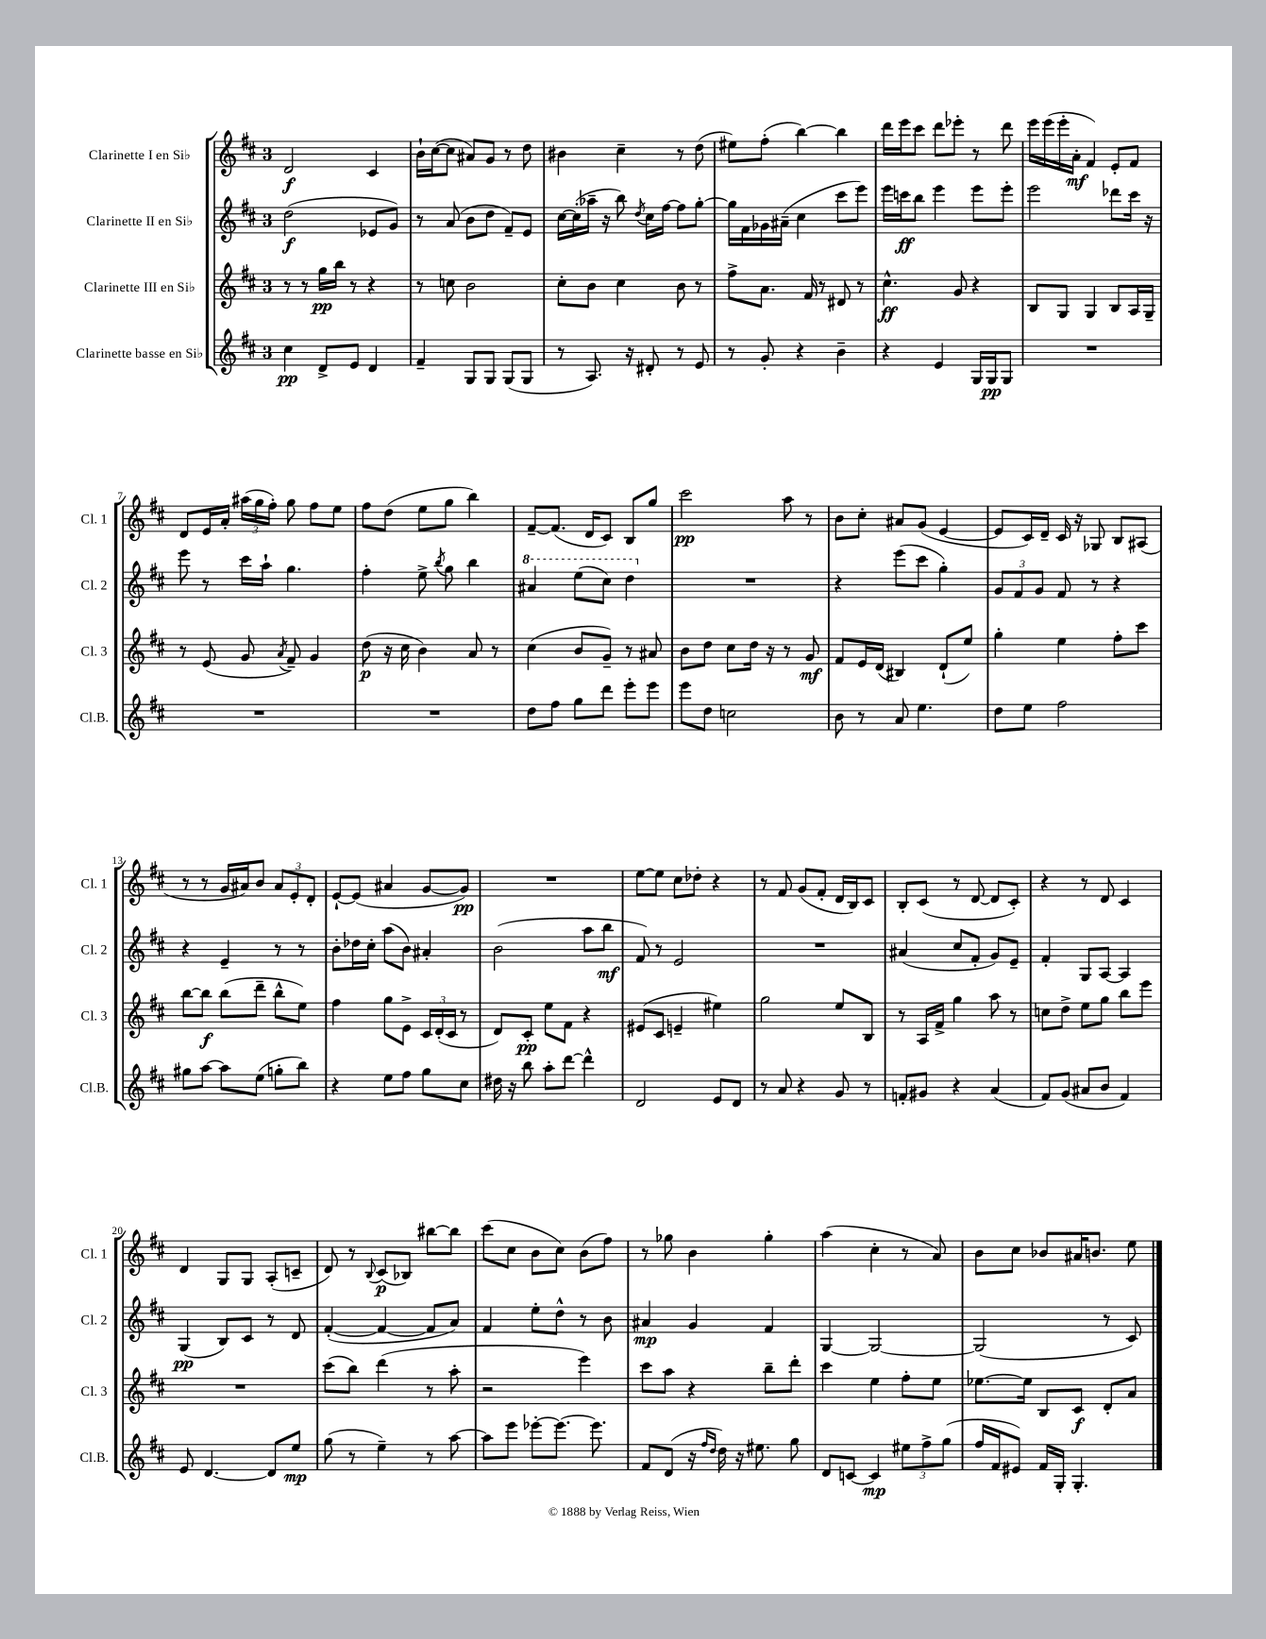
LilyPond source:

<<
\new StaffGroup <<
\new Staff = "s0" \with { instrumentName = "Clarinette I en Sib" shortInstrumentName = "Cl. 1" } {
    \clef treble \key d \major \once \override Staff.TimeSignature.style = #'single-digit \time 3/4
    \autoBeamOff d'2\f cis'4 |
    b'16[-! cis''16~( cis''8] ais'8[) g'8] r8 d''8 |
    bis'4 cis''4-- r8 d''8( |
    eis''8[) fis''8]-.( b''4~) b''4 |
    d'''16[ e'''16 cis'''8] d'''8[ ees'''8]-. r8 d'''8 |
    e'''16[ e'''16( e'''16-. a'16]-.\mf fis'4) e'8[-. fis'8] |
    d'8[ e'16 a'16]-. \tuplet 3/2 { ais''16[( g''16 fis''16]-.) } g''8 fis''8[ e''8] |
    fis''8[ d''8]( e''8[ g''8] b''4) |
    fis'8[~-- fis'8.]( d'16[ cis'8]) b8[ g''8] |
    cis'''2\pp a''8 r8 |
    b'8[ cis''8]-. ais'8[ g'8]( e'4~ |
    e'8[ cis'16) d'16]-- cis'16 r16 ges8 b8[ ais8]( |
    r8 r8 g'16[ ais'16) b'8] \tuplet 3/2 { ais'8[ e'8-. d'8]-. } |
    e'8[~-! e'8]( ais'4 g'8[~ g'8]\pp) |
    R2. |
    e''8[~ e''8] cis''8[ des''8]-. r4 |
    r8 fis'8 g'8[( fis'8]-. d'16[ b16) cis'8] |
    b8[-. cis'8]( r8 d'8~ d'8[ cis'8]-.) |
    r4 r8 d'8 cis'4 |
    d'4 g8[ g8] a8[-.( c'8]-- |
    d'8) r8 \appoggiatura { b8 } cis'8[\p( bes8]) bis''8[~ bis''8] |
    cis'''8[( cis''8] b'8[ cis''8]) b'8[( fis''8]) |
    r8 ges''8 b'4 ges''4-. |
    a''4( cis''4-. r8 a'8) |
    b'8[ cis''8] bes'8[ ais'16 b'8.] e''8 \bar "|." |
}
\new Staff = "s1" \with { instrumentName = "Clarinette II en Sib" shortInstrumentName = "Cl. 2" } {
    \clef treble \key d \major \once \override Staff.TimeSignature.style = #'single-digit \time 3/4
    \autoBeamOff d''2\f( ees'8[ g'8]) |
    r8 a'8( b'8[ d''8] fis'8[--) e'8] |
    cis''16[~ cis''16-.( aes''16]-- r16 b''8) \acciaccatura { d''8 } cis''16[ fis''16]~ fis''8[ g''8]~-. |
    g''16[ fis'16 ges'16 ais'16]--( cis''4 cis'''8[ e'''8]) |
    e'''16[ c'''16\ff b''8] e'''4 e'''8[ e'''8]-. |
    e'''2 des'''8[ cis'''16] r16 |
    e'''8 r8 cis'''16[ a''16]-! g''4. |
    fis''4-. e''8-> \acciaccatura { b''8 } g''8 b''4 |
    \ottava #1 ais''4 e'''8[( cis'''8]) d'''4 \ottava #0 |
    R2. |
    r4 e'''8[( cis'''8] g''4-.) |
    \tuplet 3/2 { g'8[ fis'8 g'8] } fis'8 r8 r4 |
    r4 e'4-- r8 r8 |
    b'8[-. des''16 cis''16]-. a''8[( b'8]) ais'4-. |
    b'2( a''8[ b''8]\mf |
    fis'8) r8 e'2 |
    R2. |
    ais'4( cis''8[ fis'8]-. g'8[) e'8]-- |
    fis'4-. g8[ a8]~ a4 |
    g4\pp( b8[) cis'8] r8 d'8 |
    fis'4~-.( fis'4~ fis'8[ a'8]) |
    fis'4 e''8[-. d''8]-^ r8 b'8 |
    ais'4\mp g'4 fis'4 |
    g4~ g2~ |
    g2( r8 cis'8) \bar "|." |
}
\new Staff = "s2" \with { instrumentName = "Clarinette III en Sib" shortInstrumentName = "Cl. 3" } {
    \clef treble \key d \major \once \override Staff.TimeSignature.style = #'single-digit \time 3/4
    \autoBeamOff r8 r8 g''16[\pp b''16] r8 r4 |
    r8 c''8 b'2 |
    cis''8[-. b'8] cis''4 b'8 r8 |
    fis''8[-> a'8.] fis'16 r8 dis'8 r8 |
    cis''4.-^\ff g'8 r4 |
    b8[ g8] g4 b8[ a16 g16]-- |
    r8 e'8( g'8 \acciaccatura { a'8 } fis'8--) g'4 |
    d''8\p( r16 cis''16 b'4) a'8 r8 |
    cis''4( b'8[ g'8]--) r8 ais'8 |
    b'8[ d''8] cis''8[ d''16] r16 r8 g'8\mf |
    fis'8[ e'16 d'16]( bis4) d'8[-!( e''8]) |
    g''4-. e''4 fis''8[-. cis'''8] |
    b''8[~ b''8]\f b''8[( d'''8]-- b''8[-^ e''8]) |
    fis''4 g''8[ e'8]-> \tuplet 3/2 { cis'16[ d'16-.( cis'16] } r8 |
    d'8[) cis'8]-.\pp e''8[ fis'8] r4 |
    eis'8[( cis'8] e'4-- eis''4) |
    g''2 e''8[ b8] |
    r8 a16[ fis'16]-> g''4 a''8 r8 |
    c''8[ d''8]-> e''8[ g''8] b''8[ e'''8] |
    R2. |
    cis'''8[( b''8]) d'''4( r8 a''8-. |
    r2 e'''4) |
    cis'''8[ a''8] r4 b''8[-- d'''8]-. |
    cis'''4 e''4 fis''8[-. e''8] |
    ees''8.[~ ees''16] b8[ cis'8]\f d'8[-. a'8] \bar "|." |
}
\new Staff = "s3" \with { instrumentName = "Clarinette basse en Sib" shortInstrumentName = "Cl.B." } {
    \clef treble \key d \major \once \override Staff.TimeSignature.style = #'single-digit \time 3/4
    \autoBeamOff cis''4\pp d'8[-> e'8] d'4 |
    fis'4-- g8[ g8] g8[( g8] |
    r8 a8.) r16 dis'8-. r8 e'8 |
    r8 g'8-. r4 b'4-- |
    r4 e'4 g16[ g16\pp g8] |
    R2. |
    R2. |
    R2. |
    d''8[ fis''8] g''8[ d'''8] e'''8[-. e'''8] |
    e'''8[ d''8] c''2 |
    b'8 r8 a'8 e''4. |
    d''8[ e''8] fis''2 |
    gis''8[ a''8]~ a''8[ e''8]( g''8[-. b''8]) |
    r4 e''8[ fis''8] g''8[ cis''8] |
    dis''16 r16 b''8 a''8[-. d'''8]~ d'''4-^ |
    d'2 e'8[ d'8] |
    r8 a'8 r4 g'8 r8 |
    f'8[-. gis'8] r4 a'4( |
    fis'8[) g'8]( ais'8[ b'8] fis'4) |
    e'8 d'4.~ d'8[ e''8]\mp |
    g''8( r8 e''4--) r8 a''8~ |
    a''8[ e'''8] ees'''8[~-. ees'''8.]~ ees'''8. |
    fis'8[ d'8]( r16 \grace { fis''16[ d''16] } d''16) r16 eis''8. g''8 |
    d'8[ c'8]~ c'4\mp \tuplet 3/2 { eis''8[ fis''8-> g''8]( } |
    fis''16[ fis'16 eis'8]) fis'16[ g16]-. g4.-. \bar "|." |
}
>>
>>
